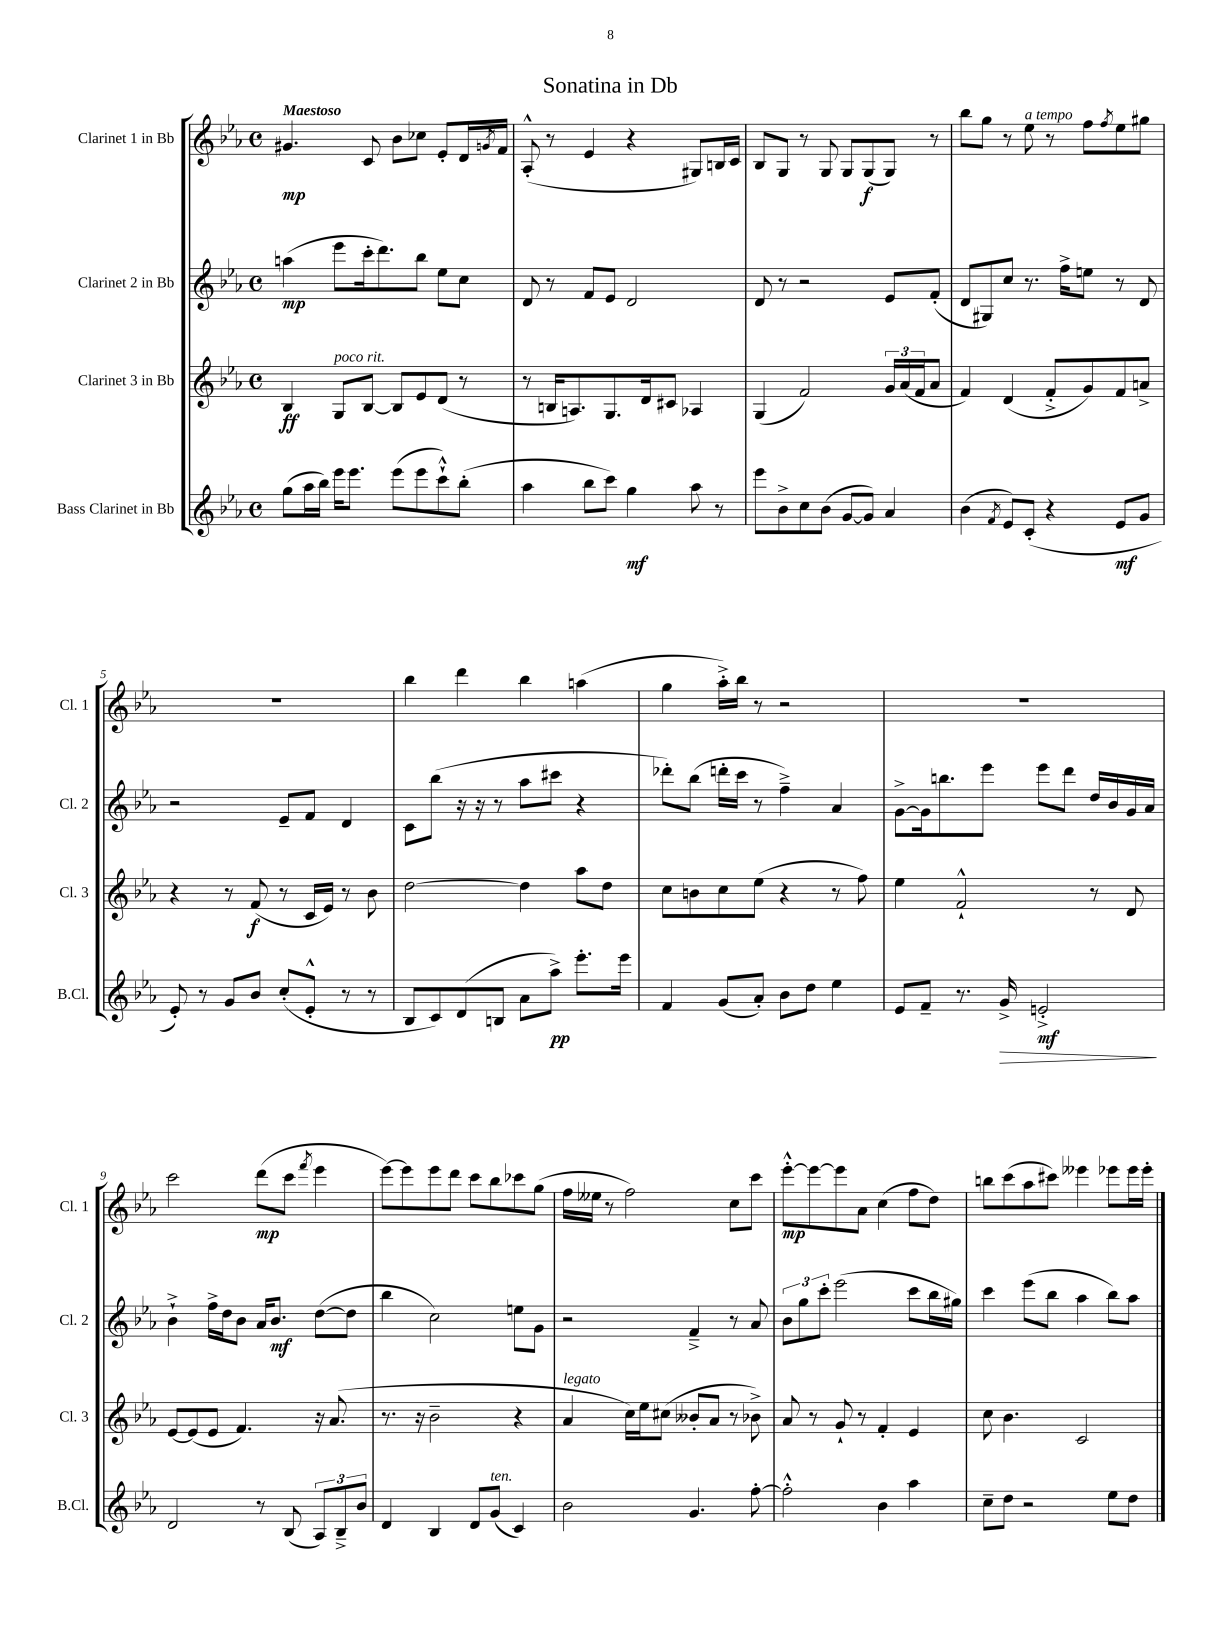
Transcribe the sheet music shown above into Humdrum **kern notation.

**kern	**dynam	**kern	**dynam	**kern	**dynam	**kern	**dynam
*part4	*part4	*part3	*part3	*part2	*part2	*part1	*part1
*staff4	*staff4	*staff3	*staff3	*staff2	*staff2	*staff1	*staff1
*I"Bass Clarinet in Bb	*	*I"Clarinet 3 in Bb	*	*I"Clarinet 2 in Bb	*	*I"Clarinet 1 in Bb	*
*I'B.Cl.	*	*I'Cl. 3	*	*I'Cl. 2	*	*I'Cl. 1	*
*clefG2	*	*clefG2	*	*clefG2	*	*clefG2	*
*k[b-e-a-]	*	*k[b-e-a-]	*	*k[b-e-a-]	*	*k[b-e-a-]	*
*M4/4	*	*M4/4	*	*M4/4	*	*M4/4	*
*met(c)	*	*met(c)	*	*met(c)	*	*met(c)	*
=1	=1	=1	=1	=1	=1	=1	=1
!	!	!	!	!	!	!LO:TX:a:B:t=Maestoso	!
(8gg\L	.	4B-/	ff	(4aan\	mp	4.g#X/	mp
16aa-\L	.	.	.	.	.	.	.
16bb-\JJ)	.	.	.	.	.	.	.
!	!	!LO:TX:a:i:t=poco rit.	!	!	!	!	!
16eee-\KL	.	8G/L	.	8eee-\L	.	.	.
8.eee-\J	.	.	.	.	.	.	.
.	.	[8B-/J	.	16ccc'\k	.	8c/	.
.	.	.	.	8.ddd\)	.	.	.
(8eee-\L	.	8B-/L]	.	.	.	8b-\L	.
8eee-\	.	8e-/	.	8bb-\J	.	8cc-X\J	.
8ccc`^^\)	.	(8d/J	.	8ee-\L	.	8e-'/L	.
(8bb-'\J	.	8r	.	8cc\J	.	16d/L	.
.	.	.	.	.	.	8qgn/	.
.	.	.	.	.	.	16f/JJ	.
=2	=2	=2	=2	=2	=2	=2	=2
4aa-\	.	8r	.	8d/	.	(8A-'^^/	.
.	.	16Bn/KL	.	8r	.	8r	.
.	.	8.An/)	.	.	.	.	.
8bb-\L	.	.	.	8f/L	.	4e-/	.
8ccc\J)	.	8.G/	.	8e-/J	.	.	.
4gg\	mf	.	.	2d/	.	4r	.
.	.	16d/k	.	.	.	.	.
.	.	8c#X/J	.	.	.	.	.
8aa-\	.	4A-X/	.	.	.	8G#X/L)	.
8r	.	.	.	.	.	16Bn/L	.
.	.	.	.	.	.	16c/JJ	.
=3	=3	=3	=3	=3	=3	=3	=3
8eee-\L	.	(4G/	.	8d/	.	8B-/L	.
8b-^\	.	.	.	8r	.	8G/J	.
8cc\	.	2f/)	.	2r	.	8r	.
(8b-\J	.	.	.	.	.	8G/	.
[8g/L	.	.	.	.	.	8G/L	.
8g/J])	.	.	.	.	.	(8G/	f
4a-/	.	24g/LL	.	8e-/L	.	8G/J)	.
.	.	(24a-/	.	.	.	.	.
.	.	24f/J	.	.	.	.	.
.	.	8a-/J	.	(8f'/J	.	8r	.
=4	=4	=4	=4	=4	=4	=4	=4
(4b-\	.	4f/)	.	8d/L	.	8bb-\L	.
.	.	.	.	8G#X/)	.	8gg\J	.
8qf/	.	.	.	.	.	.	.
8e-/L)	.	(4d/	.	8cc/J	.	8r	.
!	!	!	!	!	!	!LO:TX:a:i:t=a tempo	!
(8c'/J	.	.	.	8.r	.	8ee-\	.
4r	.	8f'^/L	.	.	.	8r	.
.	.	.	.	16ff^\KL	.	.	.
.	.	8g/)	.	8een\J	.	8ff\L	.
.	.	.	.	.	.	8qff/	.
8e-/L	mf	8f/	.	8r	.	8ee-\	.
8g/J	.	8an^/J	.	8d/	.	8gg#X\J	.
!!LO:LB:g=z
=5	=5	=5	=5	=5	=5	=5	=5
8e-'/)	.	4r	.	2r	.	1r	.
8r	.	.	.	.	.	.	.
8g/L	.	8r	.	.	.	.	.
8b-/J	.	(8f/	f	.	.	.	.
(8cc'/L	.	8r	.	8e-~/L	.	.	.
8e-'^^/J	.	16c/LL	.	8f/J	.	.	.
.	.	16e-/JJ)	.	.	.	.	.
8r	.	8r	.	4d/	.	.	.
8r	.	8b-\	.	.	.	.	.
=6	=6	=6	=6	=6	=6	=6	=6
8B-/L	.	[2dd\	.	8c\L	.	4bb-\	.
8c/)	.	.	.	(8bb-\J	.	.	.
(8d/	.	.	.	16r	.	4ddd\	.
.	.	.	.	16r	.	.	.
8Bn/J	.	.	.	8r	.	.	.
8a-\L	.	4dd\]	.	8aa-\L	.	4bb-\	.
8aa-^\J)	pp	.	.	8ccc#X\J	.	.	.
8.eee-'\L	.	8aa-\L	.	4r	.	(4aan\	.
.	.	8dd\J	.	.	.	.	.
16eee-\Jk	.	.	.	.	.	.	.
=7	=7	=7	=7	=7	=7	=7	=7
4f/	.	8cc\L	.	8ddd-X'\L)	.	4gg\	.
.	.	8bn\	.	(8bb-\J	.	.	.
(8g/L	.	8cc\	.	16dddn'\LL	.	16aa-'^\LL)	.
.	.	.	.	16ccc\JJ	.	16bb-\JJ	.
8a-'/J)	.	(8ee-\J	.	8r	.	8r	.
8b-\L	.	4r	.	4ff~^\)	.	2r	.
8dd\J	.	.	.	.	.	.	.
4ee-\	.	8r	.	4a-/	.	.	.
.	.	8ff\)	.	.	.	.	.
=8	=8	=8	=8	=8	=8	=8	=8
8e-/L	.	4ee-\	.	[8g^\L	.	1r	.
8f~/J	.	.	.	16g\k]	.	.	.
.	.	.	.	8.bbn\	.	.	.
8.r	.	2f`^^/	.	.	.	.	.
.	.	.	.	8eee-\J	.	.	.
!	!LO:HP:b	!	!	!	!	!	!
16g^/	>	.	.	.	.	.	.
2en'^/	mf	.	.	8eee-\L	.	.	.
.	.	.	.	8ddd\J	.	.	.
.	.	8r	.	16dd/LL	.	.	.
.	.	.	.	16b-/	.	.	.
.	.	8d/	.	16g/	.	.	.
.	.	.	.	16a-/JJ	.	.	.
.	]	.	.	.	.	.	.
!!LO:LB:g=z
=9	=9	=9	=9	=9	=9	=9	=9
2d/	.	[8e-/L	.	4b-`^\	.	2ccc\	.
.	.	(8e-/]	.	.	.	.	.
.	.	8e-/J	.	16ff^\LL	.	.	.
.	.	.	.	16dd\J	.	.	.
.	.	4.f/)	.	8b-\J	.	.	.
8r	.	.	.	16a-/KL	.	(8ddd\L	mp
.	.	.	.	8.b-/J	mf	.	.
(8B-/	.	.	.	.	.	8ccc\J	.
.	.	.	.	.	.	8qfff/	.
12A-/L)	.	16r	.	([8dd\L	.	4eee-\	.
.	.	(8.a-/	.	.	.	.	.
12B-~^/	.	.	.	.	.	.	.
.	.	.	.	8dd\J]	.	.	.
12b-/J	.	.	.	.	.	.	.
=10	=10	=10	=10	=10	=10	=10	=10
4d/	.	8.r	.	4bb-\	.	[8eee-\L)	.
.	.	.	.	.	.	8eee-\]	.
.	.	16r	.	.	.	.	.
4B-/	.	2b-~\	.	2cc\)	.	8eee-\	.
.	.	.	.	.	.	8ddd\J	.
8d/L	.	.	.	.	.	8ccc\L	.
!LO:TX:a:i:t=ten.	!	!	!	!	!	!	!
(8g/J	.	.	.	.	.	8bb-\	.
4c/)	.	4r	.	8een\L	.	8ccc-X\	.
.	.	.	.	8g\J	.	(8gg\J	.
=11	=11	=11	=11	=11	=11	=11	=11
!	!	!LO:TX:a:i:t=legato	!	!	!	!	!
2b-\	.	4a-/	.	2r	.	16ff\LL	.
.	.	.	.	.	.	16ee--X\JJ	.
.	.	.	.	.	.	8r	.
.	.	16cc\LL)	.	.	.	2ff\)	.
.	.	16ee-\J	.	.	.	.	.
.	.	(8cc#X\J	.	.	.	.	.
4.g/	.	8b--X'/L	.	4f~^/	.	.	.
.	.	8a-/J	.	.	.	.	.
.	.	8r	.	8r	.	8cc\L	.
[8ff'\	.	8b-X^\)	.	8a-/	.	8ccc\J	.
=12	=12	=12	=12	=12	=12	=12	=12
2ff'^^\]	.	8a-/	.	12b-\L	.	[8eee-'^^\L	mp
.	.	.	.	12gg\	.	.	.
.	.	8r	.	.	.	8eee-\_	.
.	.	.	.	12ccc'\J	.	.	.
.	.	8g`/	.	(2eee-\	.	8eee-\]	.
.	.	8r	.	.	.	8a-\J	.
4b-\	.	4f'/	.	.	.	(4cc\	.
4aa-\	.	4e-/	.	8ccc\L	.	8ff\L	.
.	.	.	.	16bb-\L	.	8dd\J)	.
.	.	.	.	16gg#X\JJ)	.	.	.
=13	=13	=13	=13	=13	=13	=13	=13
8cc~\L	.	8cc\	.	4ccc\	.	8bbn\L	.
8dd\J	.	4.b-\	.	.	.	(8ccc\	.
2r	.	.	.	(8eee-\L	.	8aa-\	.
.	.	.	.	8bb-\J	.	8ccc#X\J)	.
.	.	2c/	.	4aa-\	.	4eee--X\	.
8ee-\L	.	.	.	8bb-\L)	.	8eee-X\L	.
8dd\J	.	.	.	8aa-\J	.	16eee-\L	.
.	.	.	.	.	.	16eee-'\JJ	.
==	==	==	==	==	==	==	==
*-	*-	*-	*-	*-	*-	*-	*-
